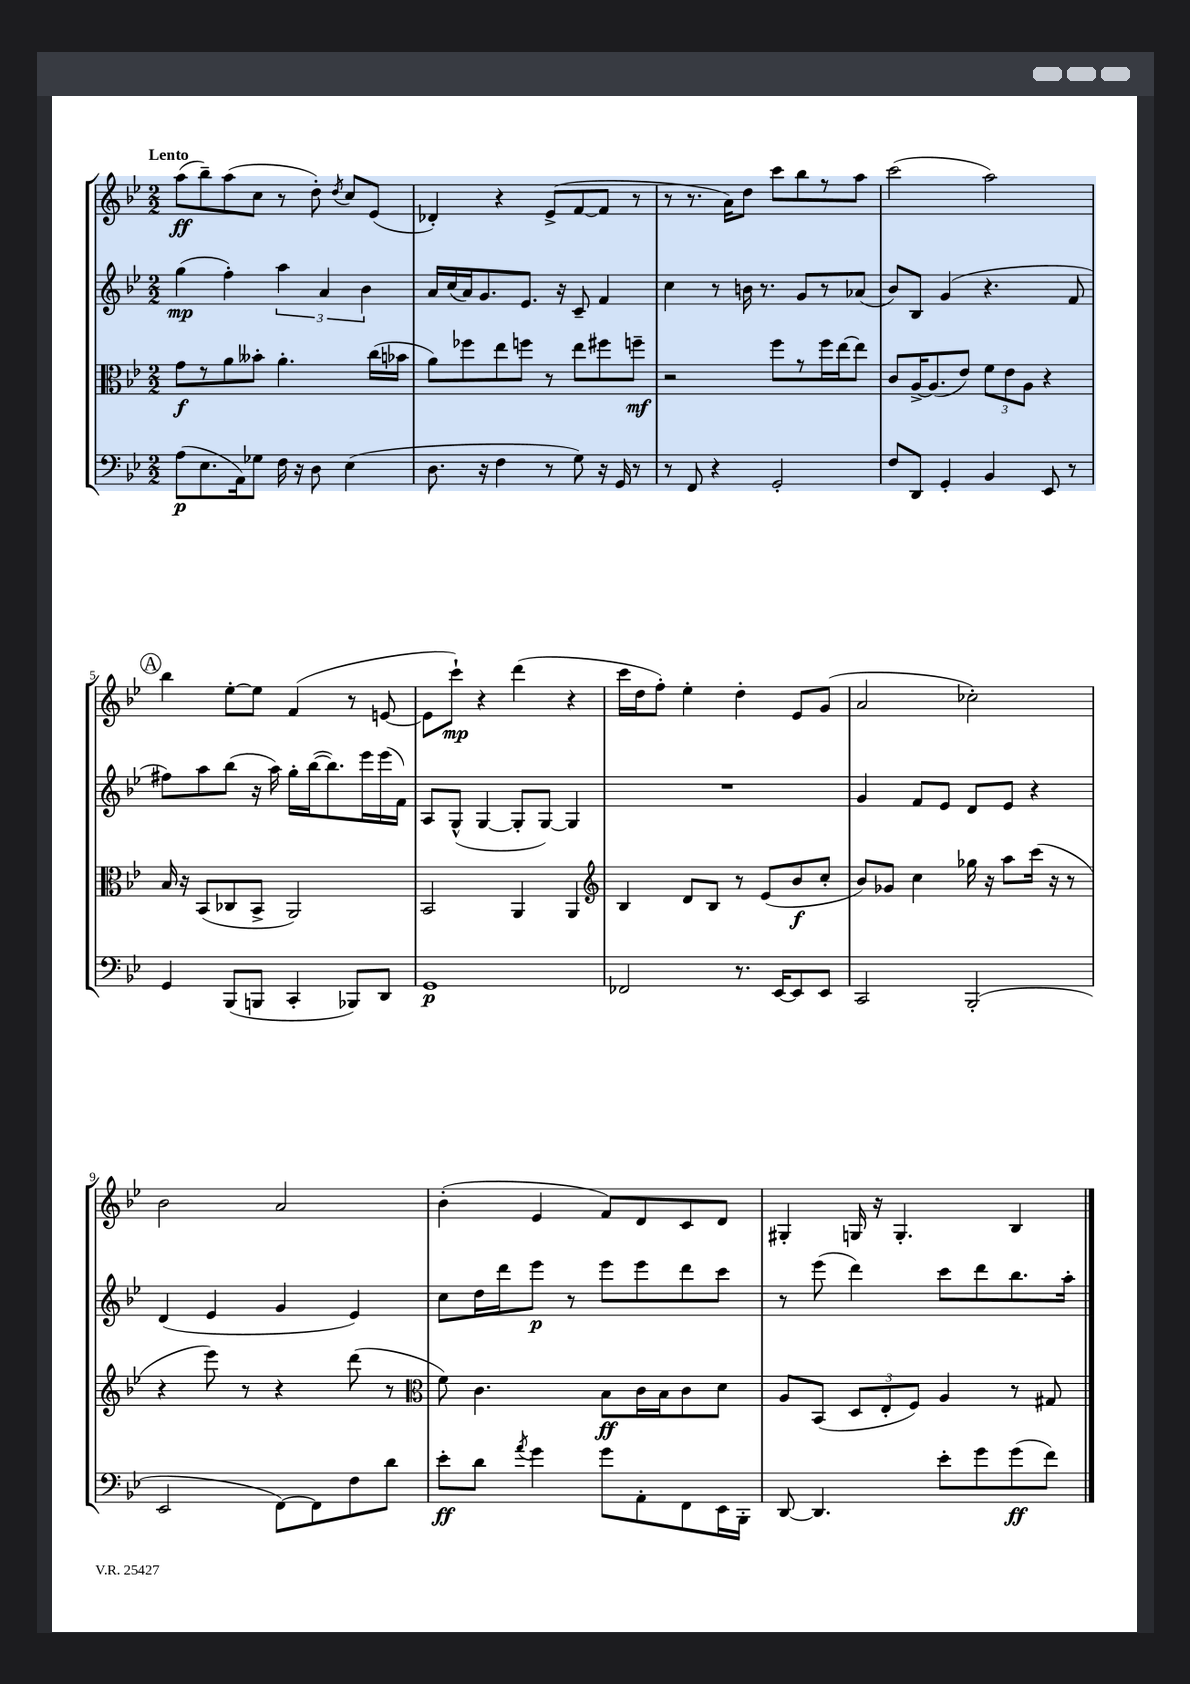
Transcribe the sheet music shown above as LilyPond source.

<<
\new StaffGroup <<
\new Staff = "s0" {
    \clef treble \key bes \major \numericTimeSignature \time 2/2 \tempo "Lento"
    \autoBeamOff a''8[\ff( bes''8--) a''8( c''8] r8 d''8-.) \acciaccatura { d''8 } c''8[ ees'8]( |
    des'4-.) r4 ees'8[->( f'8~ f'8] r8 |
    r8 r8. a'16[) d''8] c'''8[ bes''8 r8 a''8] |
    c'''2( a''2) |
    \mark \markup { \circle "A" } bes''4 ees''8[~-. ees''8] f'4( r8 e'8~ |
    e'8[ c'''8]-!\mp) r4 d'''4( r4 |
    c'''16[ d''16 f''8]-.) ees''4-. d''4-. ees'8[ g'8]( |
    a'2 ces''2-.) |
    bes'2 a'2 |
    bes'4-.( ees'4 f'8[) d'8 c'8 d'8] |
    gis4-. g16 r16 g4.-. bes4 \bar "|." |
}
\new Staff = "s1" {
    \clef treble \key bes \major \numericTimeSignature \time 2/2
    \autoBeamOff g''4\mp( f''4-.) \tuplet 3/2 { a''4 a'4 bes'4 } |
    a'16[ c''16( a'16) g'8. ees'8.] r16 c'8-- f'4 |
    c''4 r8 b'16 r8. g'8[ r8 aes'8]( |
    bes'8[) bes8] g'4( r4. f'8 |
    \mark \markup { \circle "A" } fis''8[) a''8 bes''8]( r16 a''16) g''16[-. bes''16~( bes''8.) ees'''16 ees'''16( f'16]) |
    a8[ g8]-^( g4~ g8[-. g8]~) g4 |
    R1 |
    g'4 f'8[ ees'8] d'8[ ees'8] r4 |
    d'4( ees'4 g'4 ees'4) |
    c''8[ d''16 d'''16 ees'''8]\p r8 ees'''8[ ees'''8 d'''8 c'''8] |
    r8 ees'''8( d'''4) c'''8[ d'''8 bes''8. a''16]-. \bar "|." |
}
\new Staff = "s2" {
    \clef alto \key bes \major \numericTimeSignature \time 2/2
    \autoBeamOff g'8[\f r8 a'8 beses'8]-. a'4.-. c''16[( bes'16] |
    a'8[) fes''8 ees''8 f''8] r8 ees''8[ fis''8 f''8]--\mf |
    r2 f''8[ r8 f''16 ees''16~ ees''8] |
    c'8[ a16~-> a8.( ees'8]) \tuplet 3/2 { f'8[ ees'8 a8] } r4 |
    \mark \markup { \circle "A" } bes16 r16 bes,8[( ces8 bes,8]-> a,2) |
    bes,2 a,4 a,4 |
    \clef treble bes4 d'8[ bes8] r8 ees'8[( bes'8\f c''8]-. |
    bes'8[) ges'8] c''4 ges''16 r16 a''8[ c'''16]( r16 r8 |
    r4 ees'''8) r8 r4 d'''8( r8 |
    \clef alto f'8) c'4. bes8[\ff c'16 bes16 c'8 d'8] |
    a8[ bes,8]( \tuplet 3/2 { d8[ ees8-. f8]) } a4 r8 gis8 \bar "|." |
}
\new Staff = "s3" {
    \clef bass \key bes \major \numericTimeSignature \time 2/2
    \autoBeamOff a8[\p( ees8. a,16) ges8] f16 r16 d8 ees4( |
    d8. r16 f4 r8 g8) r16 g,16 r8 |
    r8 f,8 r4 g,2-. |
    f8[ d,8] g,4-. bes,4 ees,8 r8 |
    \mark \markup { \circle "A" } g,4 bes,,8[( b,,8] c,4-. bes,,8[) d,8] |
    g,1\p |
    fes,2 r8. ees,16[~ ees,8 ees,8] |
    c,2 bes,,2-.( |
    ees,2 f,8[~) f,8 f8 d'8] |
    ees'8[-.\ff d'8] \acciaccatura { a'8 } g'4 g'8[ a,8-. f,8 ees,16 bes,,16]-. |
    d,8~ d,4. ees'8[-. g'8 g'8\ff( f'8]) \bar "|." |
}
>>
>>
